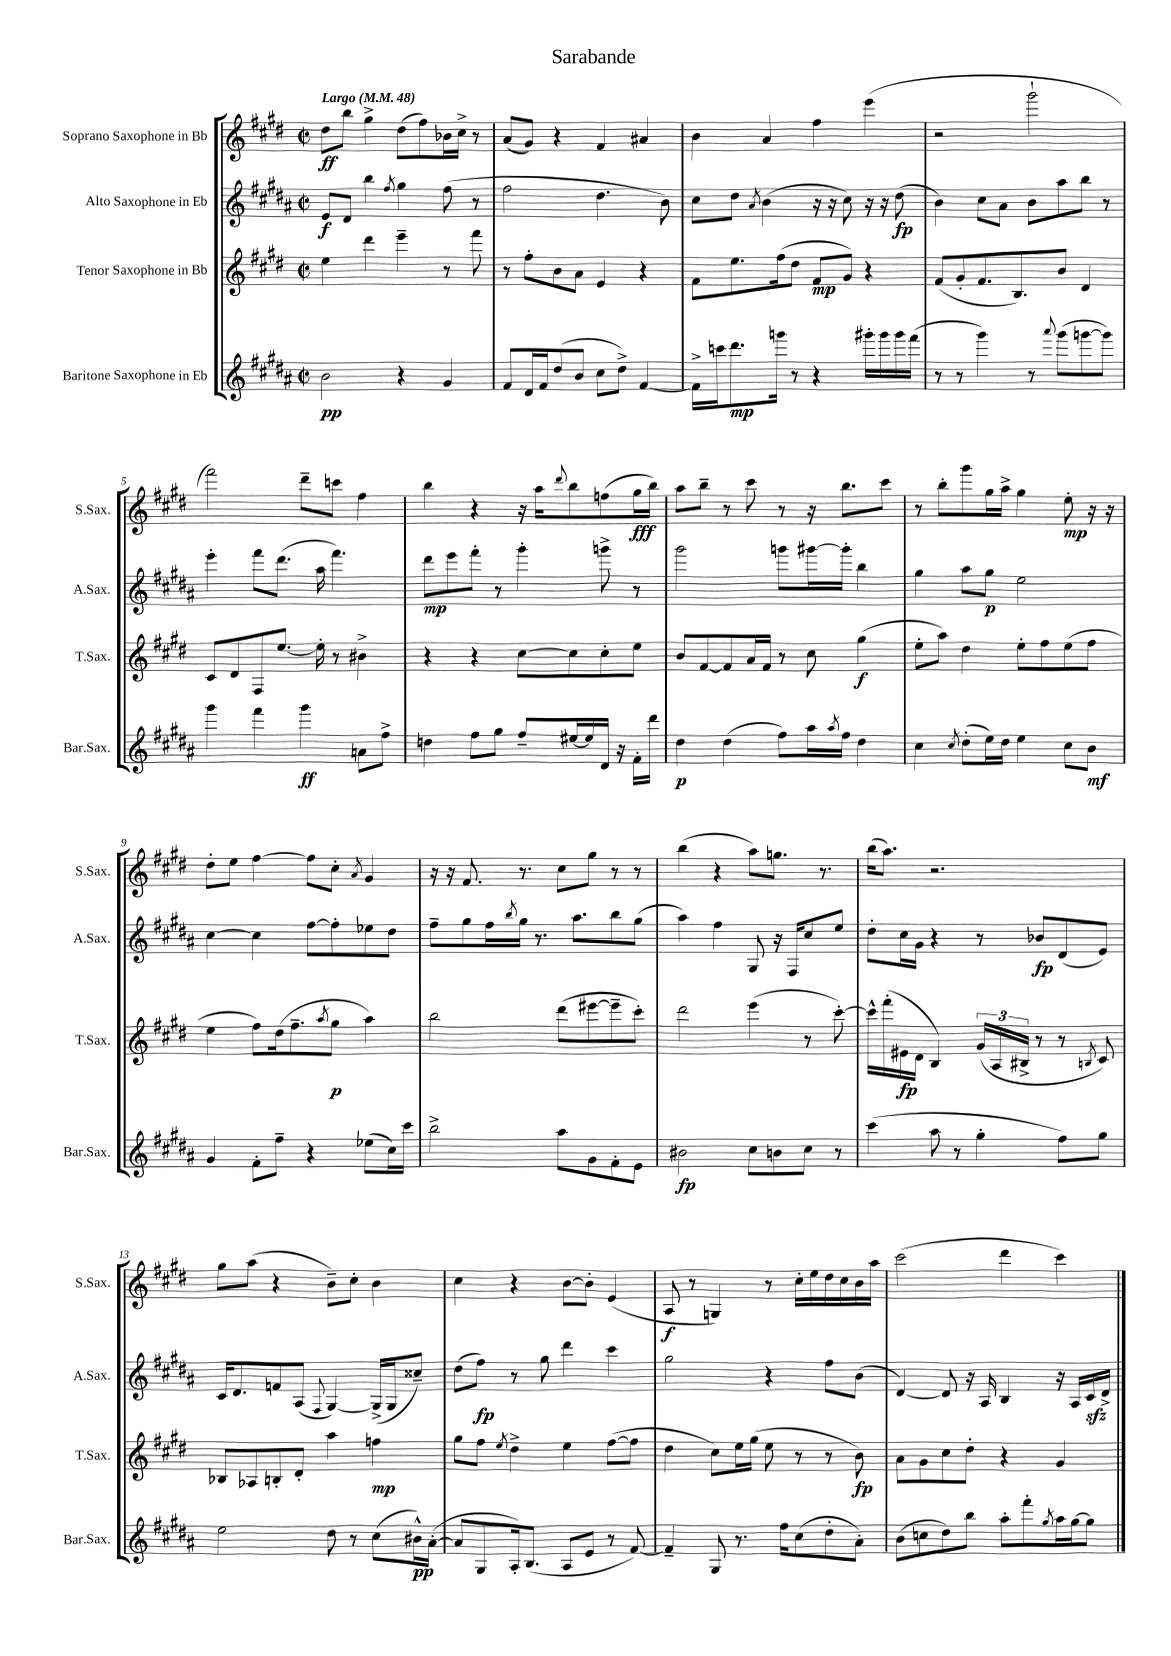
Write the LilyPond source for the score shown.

\header { title = "Sarabande" }
<<
\new StaffGroup <<
\new Staff = "s0" \with { instrumentName = "Soprano Saxophone in Bb" shortInstrumentName = "S.Sax." } {
    \clef treble \key e \major \defaultTimeSignature \time 2/2 \tempo "Largo" 4 = 48
    dis''8\ff b''8 gis''4-> dis''8( fis''8) bes'16 cis''16-> r8 |
    a'8( gis'8) r4 fis'4 ais'4 |
    b'4 a'4 fis''4 e'''4( |
    r2 gis'''2-! |
    fis'''2) dis'''8-- c'''8 fis''4 |
    b''4 r4 r16 a''16 \appoggiatura { dis'''8 } b''8 f''8( gis''16\fff b''16) |
    a''8 b''8-- r8 cis'''8 r8 r16 b''8. cis'''8 |
    r8 b''8-. gis'''8 gis''16 a''16-> gis''4 e''8-.\mp r16 r16 |
    dis''8-. e''8 fis''4~ fis''8 cis''8-. \acciaccatura { a'8 } gis'4 |
    r16 r16 fis'8. r8. cis''8 gis''8 r8 r8 |
    b''4( r4 a''8) g''8. r8. |
    b''16( a''8.) r2. |
    gis''8 a''8( r4 b'8--) cis''8-. b'4 |
    cis''4 r4 b'8~ b'8-. e'4( |
    a8\f r8 g4) r8 cis''16-. e''16 dis''16 cis''16 b'16 a''16 |
    cis'''2( dis'''4 cis'''4) \bar "|." |
}
\new Staff = "s1" \with { instrumentName = "Alto Saxophone in Eb" shortInstrumentName = "A.Sax." } {
    \clef treble \key b \major \defaultTimeSignature \time 2/2
    e'8\f dis'8 b''4 \acciaccatura { fis''8 } gis''4 fis''8( r8 |
    fis''2 dis''4. b'8) |
    cis''8 dis''8 \acciaccatura { ais'8 } b'4( r16 r16 cis''8) r16 r16 dis''8\fp( |
    b'4) cis''8 ais'8 b'8 ais''8 b''8 r8 |
    e'''4-. fis'''8 dis'''8.( ais''16 fis'''4.) |
    dis'''8\mp e'''8 fis'''8-. r8 gis'''4-. g'''8-> r8 |
    gis'''2 g'''8 gis'''16~ gis'''16-. b''4 |
    gis''4 ais''8 gis''8\p e''2 |
    cis''4~ cis''4 fis''8~ fis''8-. ees''8 dis''8 |
    fis''8-- gis''8 fis''16 \acciaccatura { b''8 } gis''16 r8. ais''8. b''8 gis''8( |
    ais''4) fis''4 gis8 r16 fis16 cis''8 e''8 |
    dis''8-. cis''16 gis'16 r4 r8 bes'8\fp dis'8( e'8) |
    cis'16 dis'8. f'8 ais8( \appoggiatura { fis8 } gis4~) gis16->( gis16 cisis''8--) |
    dis''8( fis''8\fp) r8 gis''8 dis'''4 cis'''4 |
    gis''2 r4 fis''8 b'8( |
    dis'4~) dis'8 r16 ais16 b4 r16 ais16 cis'16\sfz dis'16-> \bar "|." |
}
\new Staff = "s2" \with { instrumentName = "Tenor Saxophone in Bb" shortInstrumentName = "T.Sax." } {
    \clef treble \key e \major \defaultTimeSignature \time 2/2
    e''4 dis'''4 e'''4-- r8 fis'''8 |
    r8 fis''8-. b'8 a'8 e'4 r4 |
    fis'8 e''8. fis''16( dis''8 fis'8\mp gis'8) r4 |
    fis'8( gis'8-. fis'8. b8.) b'8 dis'4 |
    cis'8 dis'8 fis8 e''8.~ e''16-. r8 bis'4-> |
    r4 r4 cis''8~ cis''8 cis''8-. e''8 |
    b'8 fis'8~ fis'8 a'16 fis'16 r8 cis''8 gis''4\f( |
    e''8-. a''8) dis''4 e''8-. fis''8 e''8( fis''8 |
    e''4 fis''8) dis''16( fis''8.-- \acciaccatura { a''8 } gis''8\p a''4) |
    b''2 dis'''8( eis'''8~ eis'''8-- cis'''8-.) |
    dis'''2 e'''4( r8 cis'''8~-.) |
    cis'''16-^ fis'''16-.( eis'16\fp dis'16 b4) \tuplet 3/2 { gis'16( a16 bis16-> } r8 r8 \acciaccatura { b8 } cis'8) |
    bes8 aes8 b8-. dis'8-. a''4 f''4\mp |
    gis''8 fis''8 \acciaccatura { e''8 } dis''4-> e''4 fis''8~( fis''8 |
    dis''4 cis''8) e''16 gis''16( e''8 r8 r8 b'8\fp) |
    a'8 gis'8 cis''8 dis''8-. r4 gis'4 \bar "|." |
}
\new Staff = "s3" \with { instrumentName = "Baritone Saxophone in Eb" shortInstrumentName = "Bar.Sax." } {
    \clef treble \key b \major \defaultTimeSignature \time 2/2
    b'2\pp r4 gis'4 |
    fis'8 dis'16 fis'16 dis''8( b'8 cis''8 dis''8->) fis'4~ |
    fis'16-> c'''16 dis'''8.\mp g'''16 r8 r4 gis'''16-. gis'''16 gis'''16 fis'''16( |
    r8 r8 gis'''4) r8 \appoggiatura { ais'''8 } gis'''8( g'''8~ g'''8) |
    gis'''4 fis'''4 gis'''4\ff a'8 fis''8-> |
    d''4 fis''8 gis''8 fis''8-- eis''16~ eis''16 dis'16 r16 fis'16-. dis'''16 |
    dis''4\p dis''4( fis''8) ais''16 \acciaccatura { ais''8 } fis''16 dis''4 |
    cis''4 \acciaccatura { cis''8 } dis''8-.( e''16) dis''16 e''4 cis''8 b'8\mf |
    gis'4 fis'8-. fis''8-- r4 ees''8( cis''16) cis'''16 |
    b''2-> ais''8 gis'8 fis'8-. e'8 |
    bis'2\fp cis''8 b'8 cis''8 r8 |
    cis'''4( ais''8 r8 gis''4-. fis''8) gis''8 |
    e''2 dis''8 r8 cis''8( bis'16-^\pp) ais'16~-.( |
    ais'8 gis8 ais16-.) b8.( ais8 e'8 r8 fis'8~) |
    fis'4-- gis8 r8. fis''16 cis''8( dis''8-. ais'8-.) |
    b'8( c''8 dis''8) b''8 ais''8-. fis'''8-. \acciaccatura { gis''8 } ais''16 gis''16~ gis''8 \bar "|." |
}
>>
>>
